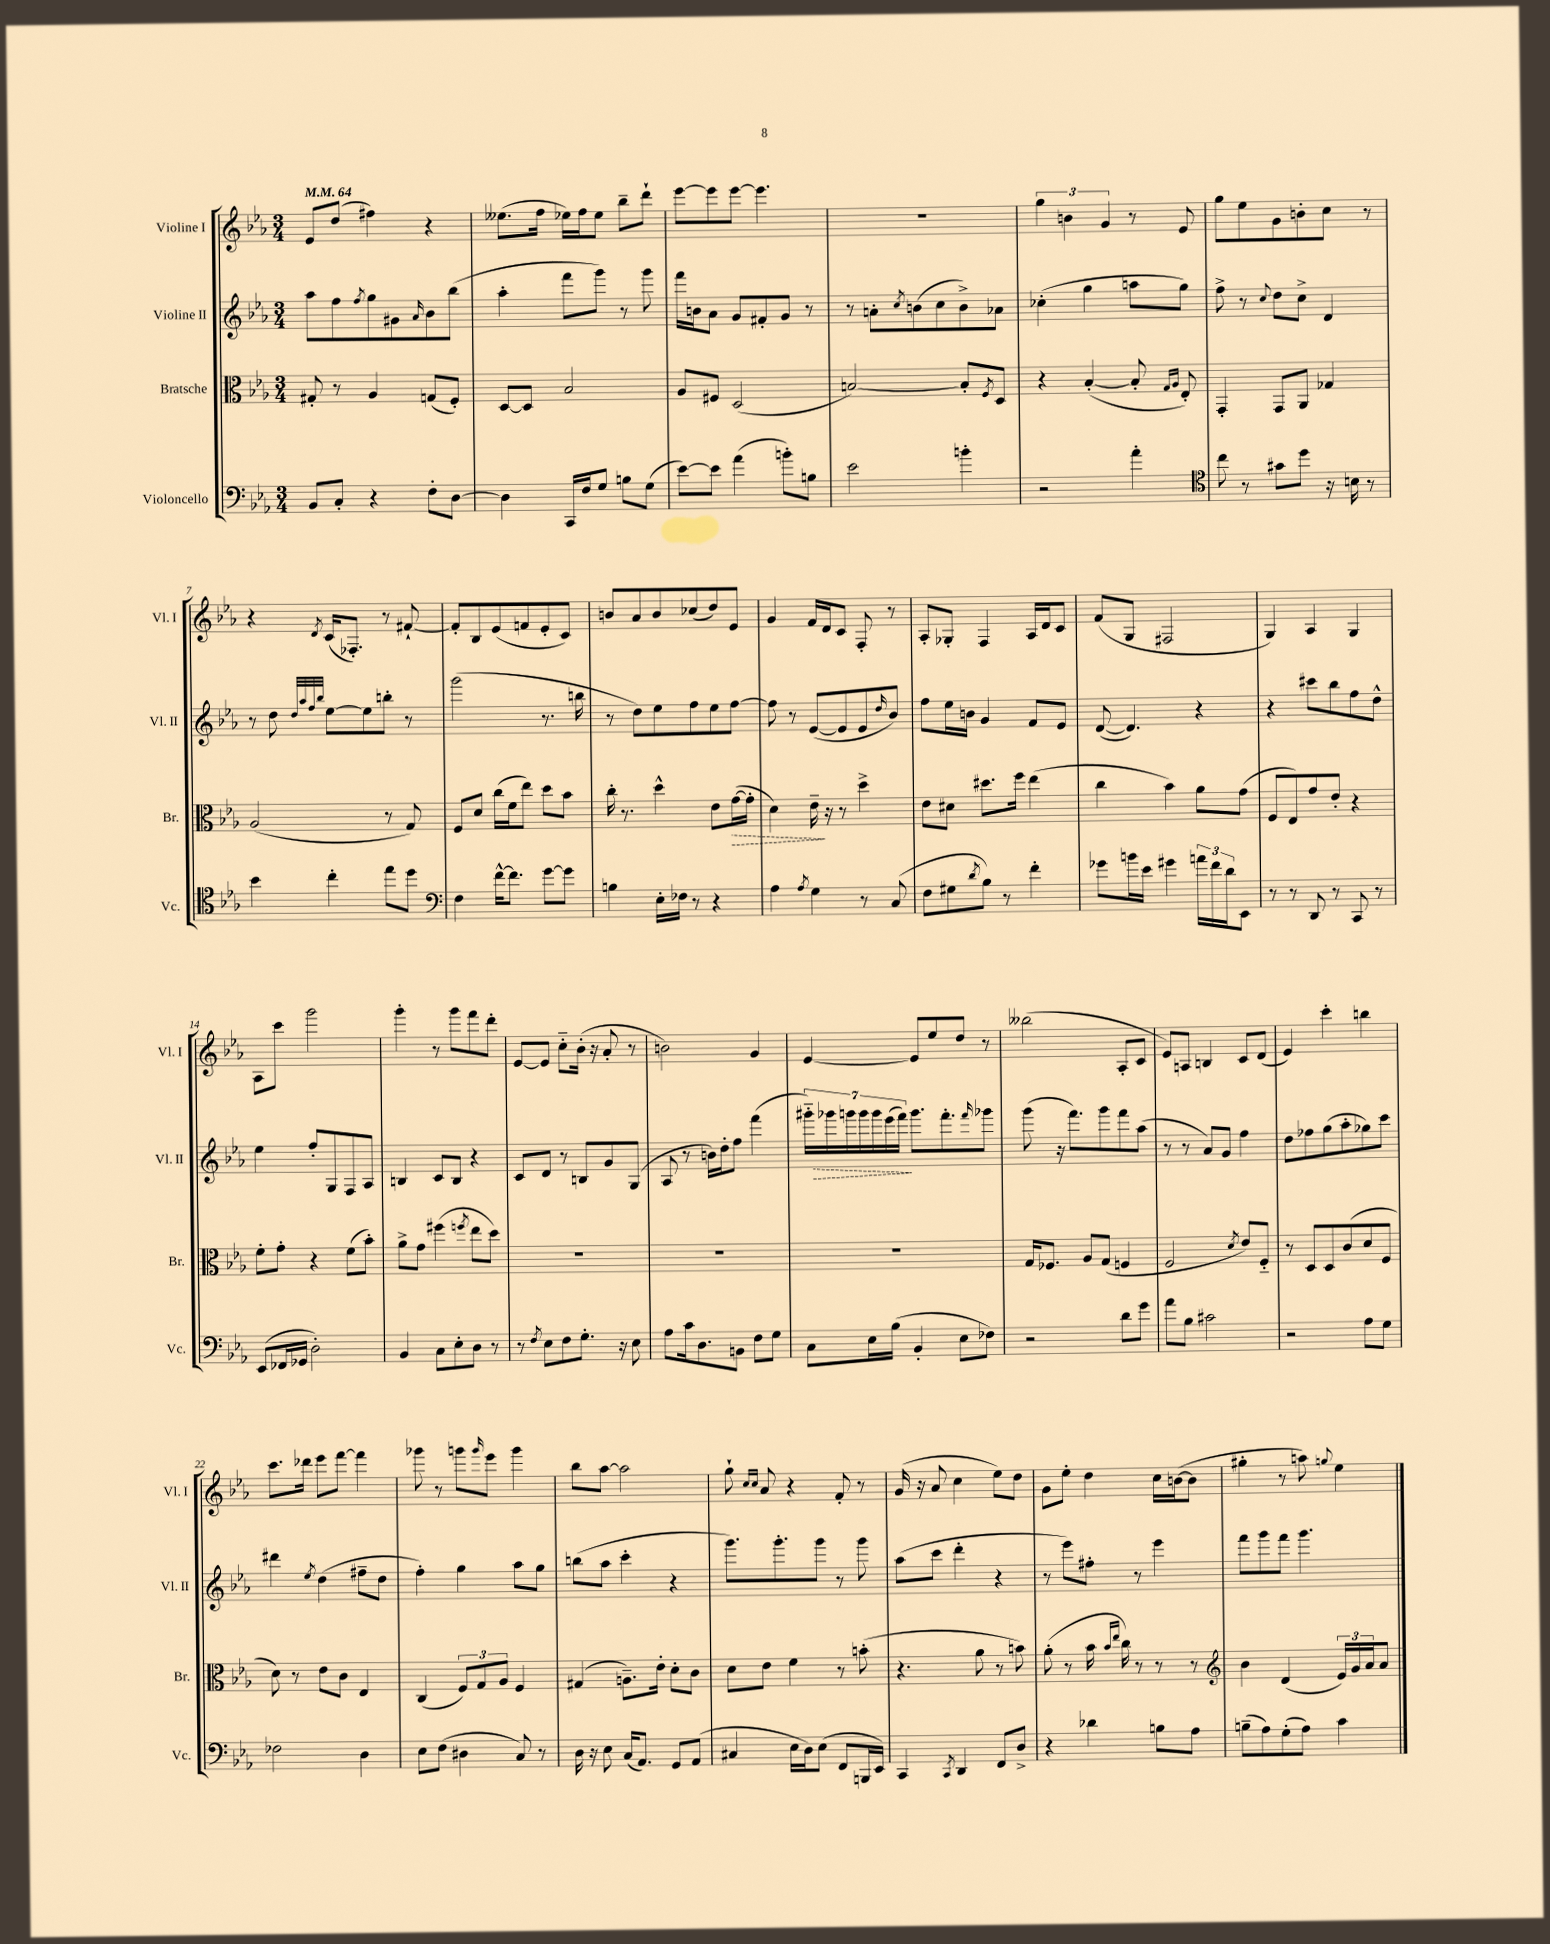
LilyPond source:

<<
\new StaffGroup <<
\new Staff = "s0" \with { instrumentName = "Violine I" shortInstrumentName = "Vl. I" } {
    \clef treble \key ees \major \numericTimeSignature \time 3/4 \tempo 4 = 64
    ees'8 d''8( fis''4) r4 |
    eeses''8.( f''16 ees''16) f''16 ees''8 bes''8-- d'''8-! |
    ees'''8~ ees'''8 ees'''8~ ees'''4. |
    R2. |
    \tuplet 3/2 { g''4 b'4 g'4 } r8 ees'8 |
    g''8 ees''8 g'8 b'8-. c''8 r8 |
    r4 \acciaccatura { d'8 } c'16( fes8.-.) r8 fis'8~-! |
    fis'8-. bes8 ees'8( f'8 ees'8-. c'8) |
    b'8 aes'8 b'8 ces''8( d''8) ees'8 |
    g'4 f'16 d'16 c'8 f8-. r8 |
    aes8-. ges8-. f4 aes16 d'16 c'8 |
    f'8( g8 fis2 |
    g4) aes4 g4 |
    aes8 c'''8 g'''2 |
    g'''4-. r8 g'''8 f'''8 d'''8-. |
    ees'8~ ees'8 c''8-_ bes'16-.( r16 aes'8-. r8 |
    b'2) g'4 |
    ees'4~ ees'8 ees''8 d''8 r8 |
    beses''2( aes8-. c'8 |
    ees'8) a8 b4 c'8 d'8( |
    ees'4) c'''4-. b''4 |
    c'''8. des'''16 ees'''8 f'''8~ f'''4 |
    ges'''8 r8 g'''8 \grace { g'''16 } ees'''8 g'''4 |
    bes''8 aes''8~ aes''2 |
    g''8-! \grace { c''16 c''16 } aes'8 r4 f'8-. r8 |
    g'16( r16 aes'8 c''4 ees''8) d''8 |
    g'8 ees''8-. d''4 c''16 b'16~( b'8 |
    gis''4-. r8 a''8) \appoggiatura { g''8 } ees''4 \bar "|." |
}
\new Staff = "s1" \with { instrumentName = "Violine II" shortInstrumentName = "Vl. II" } {
    \clef treble \key ees \major \numericTimeSignature \time 3/4
    aes''8 f''8 \acciaccatura { f''8 } g''8 gis'8 \grace { aes'16 } bes'8 bes''8( |
    aes''4-. f'''8 g'''8) r8 g'''8 |
    f'''16 b'16 aes'8 g'8 fis'8-. g'8 r8 |
    r8 a'8-. \acciaccatura { c''8 } b'8( c''8 b'8->) aes'8 |
    ces''4-.( g''4 a''8 g''8) |
    f''8-> r8 \appoggiatura { c''8 } d''8 c''8-> d'4 |
    r8 d''8 \grace { d''32 aes''32 f''32 bes''32 } ees''8~ ees''8 b''8-. r8 |
    g'''2( r8. b''16 |
    r8 d''8) ees''8 f''8 ees''8 f''8~ |
    f''8 r8 ees'8~( ees'8 ees'8 \grace { d''16 } bes'8) |
    f''8 ees''16 b'16 g'4 f'8 ees'8 |
    d'8~( d'4.) r4 |
    r4 cis'''8 bes''8 f''8 d''8-^ |
    ees''4 f''8-. g8 f8 aes8 |
    b4 c'8 b8 r4 |
    c'8 d'8 r8 b8 g'8 g8( |
    aes8 r8 b'16) d''16-. f''8 f'''4( |
    \tuplet 7/4 { gis'''16-_) \once \override Hairpin.style = #'dashed-line ges'''16\> g'''16 g'''16 g'''16 ees'''16( f'''16\!) } g'''8. f'''8.-. \grace { f'''16 } ges'''8 |
    g'''8( r16 f'''8.) g'''8 f'''8 aes''8( |
    r8 r8 aes'8) g'8 f''4 |
    d''8 fes''8 g''8( aes''8-. ges''8) c'''8 |
    dis'''4 \acciaccatura { ees''8 } d''4( fis''8-- d''8 |
    f''4-.) g''4 aes''8 g''8 |
    b''8( aes''8 c'''4-. r4 |
    g'''8.) g'''8.-. g'''8 r8 g'''8 |
    aes''8( c'''8 d'''4-. r4 |
    r8 ees'''8) fis''8-. r8 ees'''4 |
    f'''8 g'''8 f'''8 g'''4. \bar "|." |
}
\new Staff = "s2" \with { instrumentName = "Bratsche" shortInstrumentName = "Br." } {
    \clef alto \key ees \major \numericTimeSignature \time 3/4
    gis8-. r8 aes4 g8( f8-.) |
    d8~ d8 bes2 |
    aes8 fis8 d2( |
    b2~) b8-. \acciaccatura { f8 } d8 |
    r4 bes4~-.( bes8-. \grace { g16 aes16 } ees8-.) |
    g,4-. g,8 aes,8 ges4 |
    aes2( r8 g8) |
    f8 d'8 c''16( f'16 ees''8) d''8 bes'8 |
    c''16-. r8. d''4-^ ees'8 \once \override Hairpin.style = #'dashed-line g'16~\>( g'16-. |
    d'4) ees'16--\! r16 r8 d''4-> |
    ees'8 dis'8 dis''8. f''16 ees''4( |
    c''4 bes'4) aes'8 g'8( |
    f8 ees8) g'8 ees'8-. r4 |
    f'8-. g'8-. r4 f'8( bes'8-.) |
    aes'8-> g'8 fis''4( \acciaccatura { f''8 } ees''8 d''8) |
    R2. |
    R2. |
    R2. |
    g16 fes8. aes8 g8( f4 |
    f2 \acciaccatura { d'8 } ees'8) f8-_ |
    r8 d8 d8 c'8( d'8 f8 |
    d'8) r8 ees'8 c'8 ees4 |
    c4( \tuplet 3/2 { f8) g8 aes8 } f4 |
    gis4( a8.--) ees'16-. d'8-. c'8 |
    d'8 ees'8 f'4 r8 b'8-.( |
    r4. aes'8 r8 b'8) |
    aes'8-.( r8 bes'16 \grace { bes'16 ees''16 } c''16) r8 r8 r8 |
    \clef treble bes'4 d'4( \tuplet 3/2 { ees'16) g'16 aes'16 } aes'8 \bar "|." |
}
\new Staff = "s3" \with { instrumentName = "Violoncello" shortInstrumentName = "Vc." } {
    \clef bass \key ees \major \numericTimeSignature \time 3/4
    bes,8 c8-. r4 f8-. d8~ |
    d4 c,16 f16 g8 b8 g8( |
    ees'8~) ees'8 aes'4( b'8-.) b8 |
    ees'2 b'4-. |
    r2 aes'4-. |
    \clef tenor c''8 r8 gis'8 d''8 r16 b16 r8 |
    bes'4 c''4-. ees''8 d''8 |
    \clef bass f4 f'16~-^ f'8. g'8~ g'8 |
    b4 ees16-. fes16 r8 r4 |
    aes4 \acciaccatura { aes8 } g4 r8 c8( |
    f8 gis8 \acciaccatura { d'8 } bes8) r8 f'4-. |
    ges'8 b'16 ees'16 gis'4 \tuplet 3/2 { a'16 f'16 d'16 } ees,8 |
    r8 r8 d,8 r8 c,8 r8 |
    ees,8( fes,16 ges,16 d2-.) |
    bes,4 c8 ees8-. d8 r8 |
    r8 \acciaccatura { f8 } ees8 f8 g8.-. r16 ees8 |
    aes8 c'16 d8. b,8 f8 g8 |
    c8 ees16 bes16( bes,4-. ees8 fes8) |
    r2 d'8 g'8 |
    aes'8 bes8 cis'2 |
    r2 aes8 g8 |
    fes2 d4 |
    ees8 f8( dis4 c8) r8 |
    d16 r16 ees8 c16( aes,8.) g,8 aes,8( |
    cis4 ees16 d16) ees8( f,8 b,,16 ees,16) |
    c,4 \acciaccatura { c,8 } d,4 f,8 d8-> |
    r4 des'4 b8 aes8 |
    b8--( aes8) g8-.( aes8) c'4 \bar "|." |
}
>>
>>
